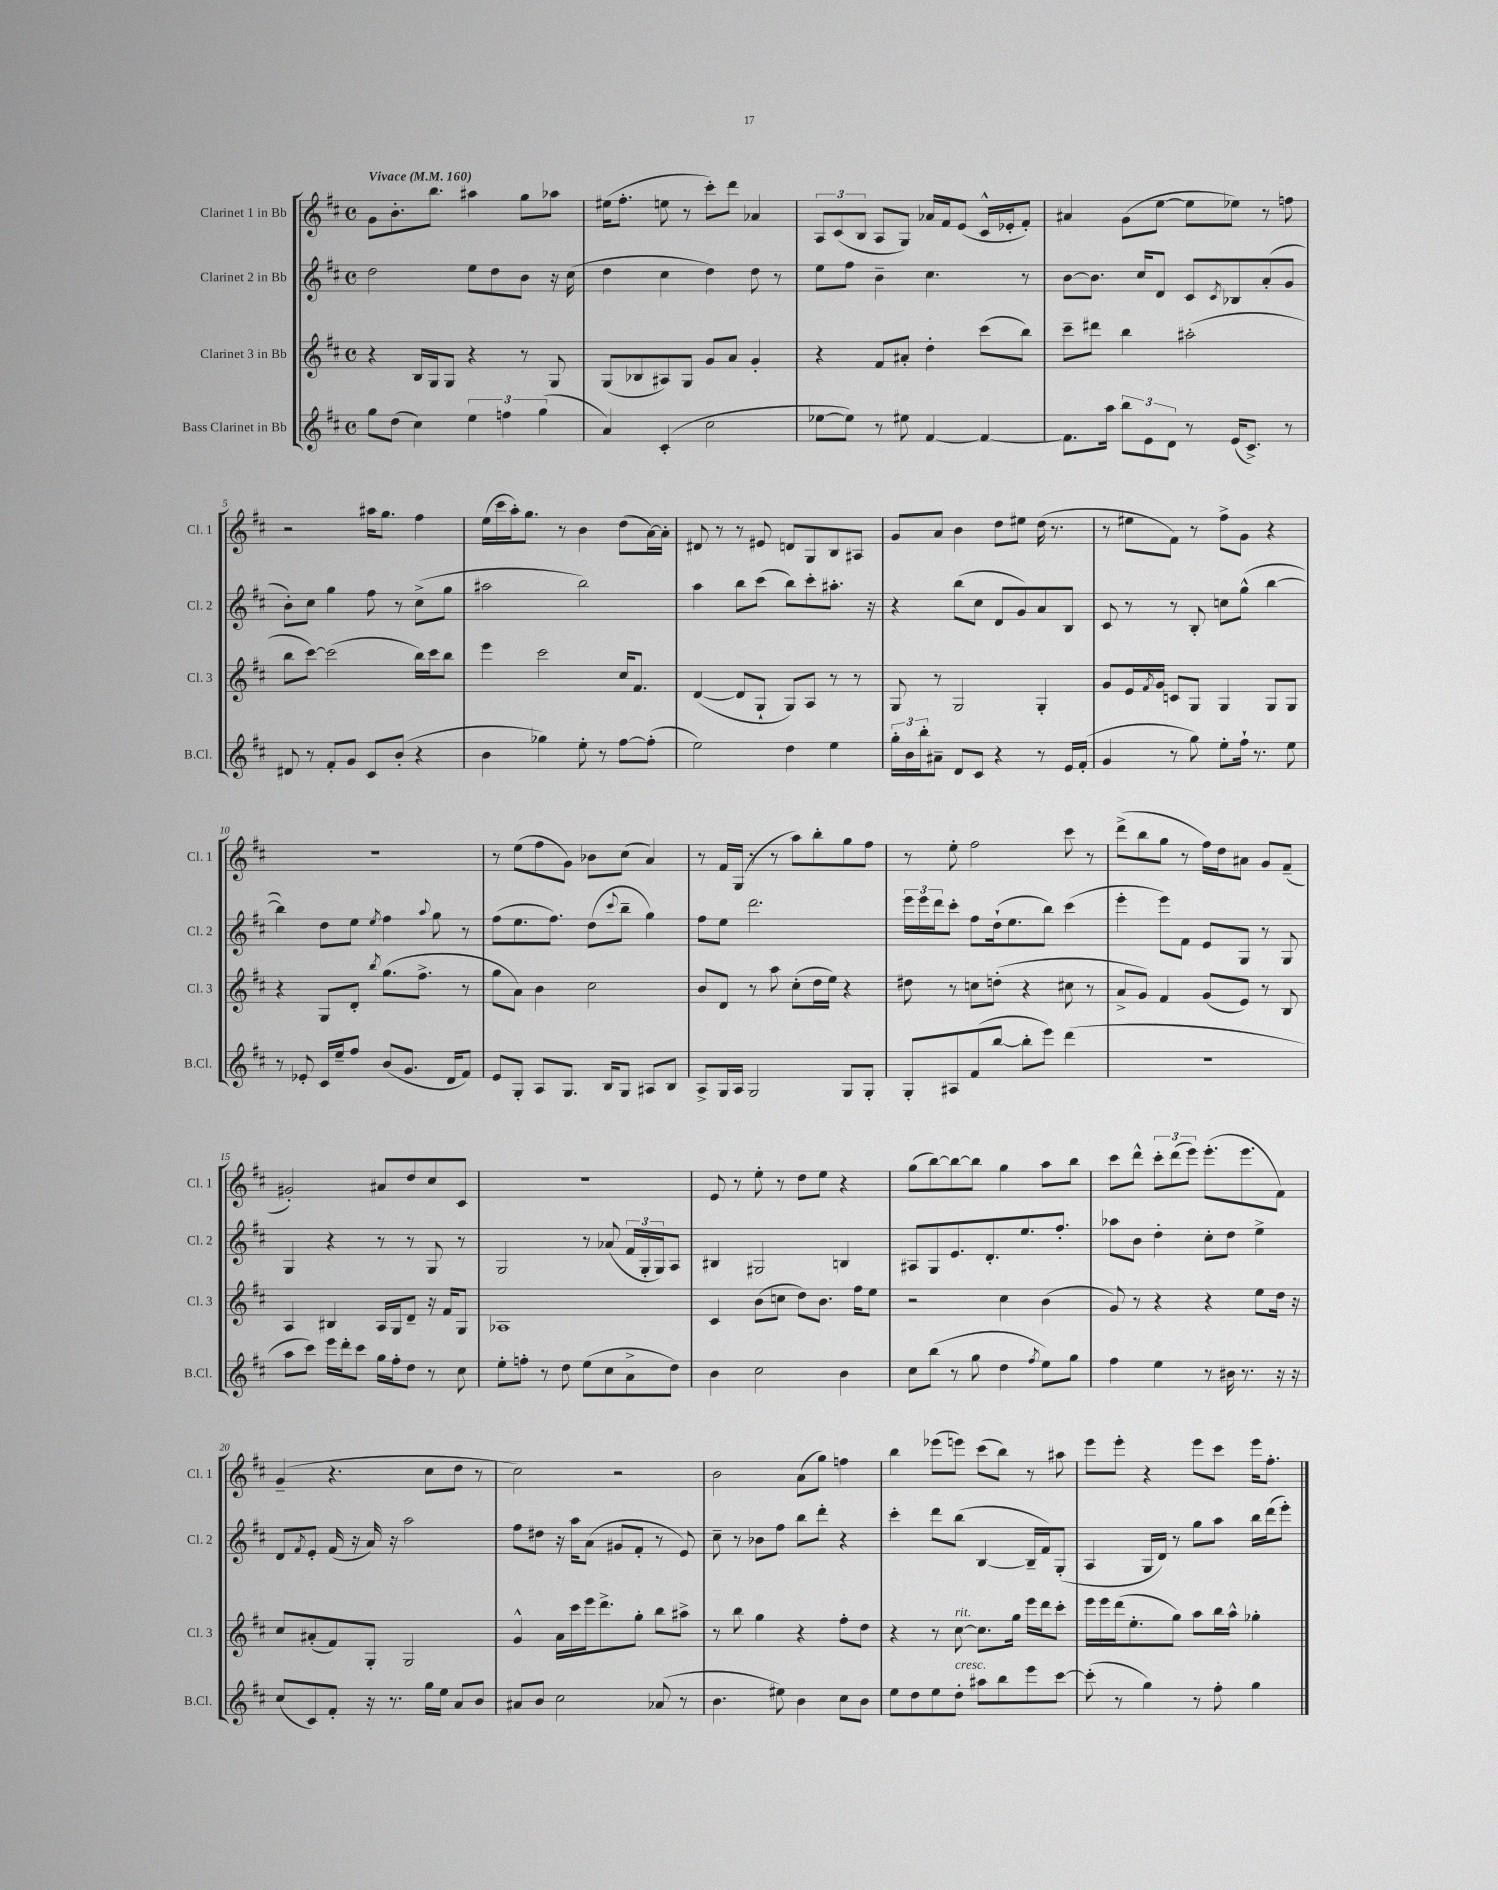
<<
\new StaffGroup <<
\new Staff = "s0" \with { instrumentName = "Clarinet 1 in Bb" shortInstrumentName = "Cl. 1" } {
    \clef treble \key d \major \defaultTimeSignature \time 4/4 \tempo "Vivace" 4 = 160
    g'8 b'8.-. b''8. ais''4 g''8 aes''8 |
    eis''16( fis''8.-. e''8 r8 cis'''8-.) d'''8 aes'4 |
    \tuplet 3/2 { a8 cis'8( b8 } a8 g8) aes'16 fis'16 e'8( cis'16-^ ees'16-. fis'8-.) |
    ais'4 g'8( e''8~ e''8 ees''8) r8 f''8 |
    r2 ais''16 g''8. fis''4 |
    e''16( cis'''16 a''16-.) g''8. r8 b'4 d''8( a'16~) a'16-. |
    dis'8 r8 r8 eis'8 d'8 g8 b8 ais8 |
    g'8 a'8 b'4 d''8 eis''8 d''16( r8. |
    r8 eis''8 fis'8) r8 fis''8-> g'8 r4 |
    R1 |
    r8 e''8( fis''8 g'8) bes'8 cis''8( a'4) |
    r8 fis'16 g16( r8 r8 a''8) b''8-. g''8 fis''8 |
    r8 e''8-. fis''2 cis'''8 r8 |
    d'''8->( b''8 g''8 r8 fis''16) d''16 ais'8 g'8 fis'8--( |
    gis'2-.) ais'8 d''8 cis''8 cis'8 |
    r1 |
    e'8 r8 e''8-. r8 d''8 e''8 r4 |
    g''8( b''8~) b''8~ b''8 g''4 a''8 b''8 |
    cis'''8 d'''8-^ \tuplet 3/2 { cis'''8-. d'''8( e'''8) } e'''8.-.( e'''8. fis'8) |
    g'4--( r4. cis''8 d''8 r8 |
    cis''2) r2 |
    b'2 a'8( g''8) f''4 |
    b''4 ees'''8( e'''8) cis'''8( b''8) r8 ais''8 |
    e'''8 e'''8-. r4 e'''8 cis'''8 e'''16 fis''8.-. \bar "|." |
}
\new Staff = "s1" \with { instrumentName = "Clarinet 2 in Bb" shortInstrumentName = "Cl. 2" } {
    \clef treble \key d \major \defaultTimeSignature \time 4/4
    d''2 e''8 d''8 b'8 r16 cis''16( |
    d''4 cis''4 d''4) d''8 r8 |
    e''8 fis''8 b'4-- cis''4. r8 |
    b'8~ b'8. cis''16 d'8 cis'8 \acciaccatura { cis'8 } bes8 a'8-.( g'8 |
    b'8-.) cis''8 g''4 fis''8 r8 cis''8->( g''8 |
    ais''2 b''2) |
    a''4 b''8 cis'''8( b''8) cis'''8-. ais''8.-. r16 |
    r4 b''8( cis''8 d'8 g'8) a'8 b8 |
    cis'8 r8 r8 b8-. c''8 g''8-^( b''4~ |
    b''4) d''8 e''8 \acciaccatura { e''8 } fis''4 \appoggiatura { a''8 } g''8 r8 |
    fis''8( e''8. fis''8.) d''8( \appoggiatura { cis'''8 } b''8-- g''4) |
    fis''8 e''8 d'''2. |
    \tuplet 3/2 { e'''16 e'''16 d'''16 } cis'''8-. fis''8 d''16-!( e''8. b''8) cis'''4( |
    e'''4-. e'''8) fis'8 e'8 g8 r8 g8 |
    g4 r4 r8 r8 g8 r8 |
    g2 r8 aes'8( \tuplet 3/2 { fis'16 g16-. g16) } a8 |
    bis4 gis2 b4 |
    ais8 g8 e'8. d'8.-. e''8. fis''8.-. |
    aes''8 b'8 d''4-. cis''8-. d''8 e''4-> |
    d'8 \acciaccatura { fis'8 } e'8-. fis'16( r16 a'16) r16 a''2 |
    fis''8 dis''8 r16 a''16 a'8( gis'8 fis'8-. r8 e'8) |
    cis''8-- r8 bes'8 fis''8 b''8 d'''8-. r4 |
    cis'''4-. d'''8 b''8( b4~ b16-- fis'16) g8-.( |
    a4 g16 d'16) r8 g''8 a''8 b''16 d'''16( e'''8-.) \bar "|." |
}
\new Staff = "s2" \with { instrumentName = "Clarinet 3 in Bb" shortInstrumentName = "Cl. 3" } {
    \clef treble \key d \major \defaultTimeSignature \time 4/4
    r4 b16 g16 g8 r4 r8 g8 |
    g8( bes8 ais8) g8 g'8 a'8 g'4-. |
    r4 fis'8 ais'8-. d''4-. cis'''8( b''8) |
    cis'''8-- dis'''8 b''4 ais''2-.( |
    b''8 cis'''8~) cis'''2( b''16) cis'''16 b''8 |
    e'''4 cis'''2 cis''16 fis'8. |
    d'4~( d'8 g8-! g8) a8 r8 r8 |
    g8 r8 g2 g4-. |
    g'8 e'16 \acciaccatura { fis'8 } g'16 c'8 g8 g4 g8 g8 |
    r4 g8 d'8-. \acciaccatura { b''8 } g''8.( fis''8.-> r8 |
    g''8 a'8) b'4 cis''2 |
    b'8 d'8 r8 a''8 cis''8-.( d''16 e''16) r4 |
    dis''8 r8 c''8 d''8-.( r4 cis''8 r8 |
    a'8-> g'8) fis'4 g'8( e'8) r8 b8 |
    a4 bis4 a16 g16 d'8-- r16 fis'16 g8 |
    aes1 |
    cis'4 b'8( c''8 d''8) b'8. fis''16 e''8 |
    r2 cis''4 b'4( |
    g'8) r8 r4 r4 e''8 d''16 r16 |
    cis''8 ais'8-.( fis'8) g8-. g2 |
    g'4-^ a'16 cis'''16 e'''16 d'''8.-> g''8-. b''8 ais''8-> |
    r8 b''8 g''4 r4 fis''8-. d''8 |
    r4 r8 cis''8~^\markup { \italic "rit." } cis''8. g''16 e'''16 d'''16 cis'''8-. |
    e'''16 e'''16 d'''16( e''8.-. g''8) a''8 b''16 a''16-^ ges''4-. \bar "|." |
}
\new Staff = "s3" \with { instrumentName = "Bass Clarinet in Bb" shortInstrumentName = "B.Cl." } {
    \clef treble \key d \major \defaultTimeSignature \time 4/4
    g''8 d''8( cis''4) \tuplet 3/2 { e''4 f''4 g''4( } |
    a'4) cis'4-.( cis''2 |
    ees''8~ ees''8) r8 eis''8 fis'4~ fis'4~ |
    fis'8. a''16 \tuplet 3/2 { b''8 e'8 d'8 } r8 e'16( cis'8.->) r8 |
    dis'8 r8 fis'8-. g'8 cis'8 b'8-.( r4 |
    b'4 ges''4) e''8-. r8 fis''8~ fis''8-.( |
    e''2) d''4 e''4 |
    \tuplet 3/2 { g''16-. b'16 b''16-. } ais'8-- d'8 cis'8 r4 r8 e'16 fis'16-.( |
    g'4 r8 g''8) e''8-. fis''16-! r8. e''8 |
    r8 ees'8-. cis'16 e''16-- fis''8 b'8( g'8. d'16 fis'8) |
    e'8 g8-. a8 g8. b16 g8 ais8 b8 |
    a8-> g16 a16 g2 g8 g8-. |
    g8-. ais8 fis'8( b''8~ b''8-. e'''8) d'''4( |
    R1 |
    a''8 cis'''8) e'''16 d'''16-. cis'''8 g''16 fis''16-. d''8 r8 cis''8 |
    e''8-. f''8-. r8 d''8 e''8( cis''8 a'8-> d''8) |
    b'4 cis''2 b'4 |
    cis''8 b''8( r8 g''8 d''4 \acciaccatura { fis''8 } e''8) g''8 |
    fis''4 e''4 r8 bis'16 r8. r16 r16 |
    cis''8( cis'8) fis'8-. r16 r8. g''16 e''16 a'8 b'8 |
    ais'8 b'8 cis''2 aes'8( r8 |
    b'4. eis''8) b'4 cis''8 b'8 |
    e''8 d''8 e''8 d''8-.^\markup { \italic "cresc." } ais''8 b''8 e'''8 cis'''8~ |
    cis'''8-.( r8 g''4) r8 fis''8-. g''4 \bar "|." |
}
>>
>>
